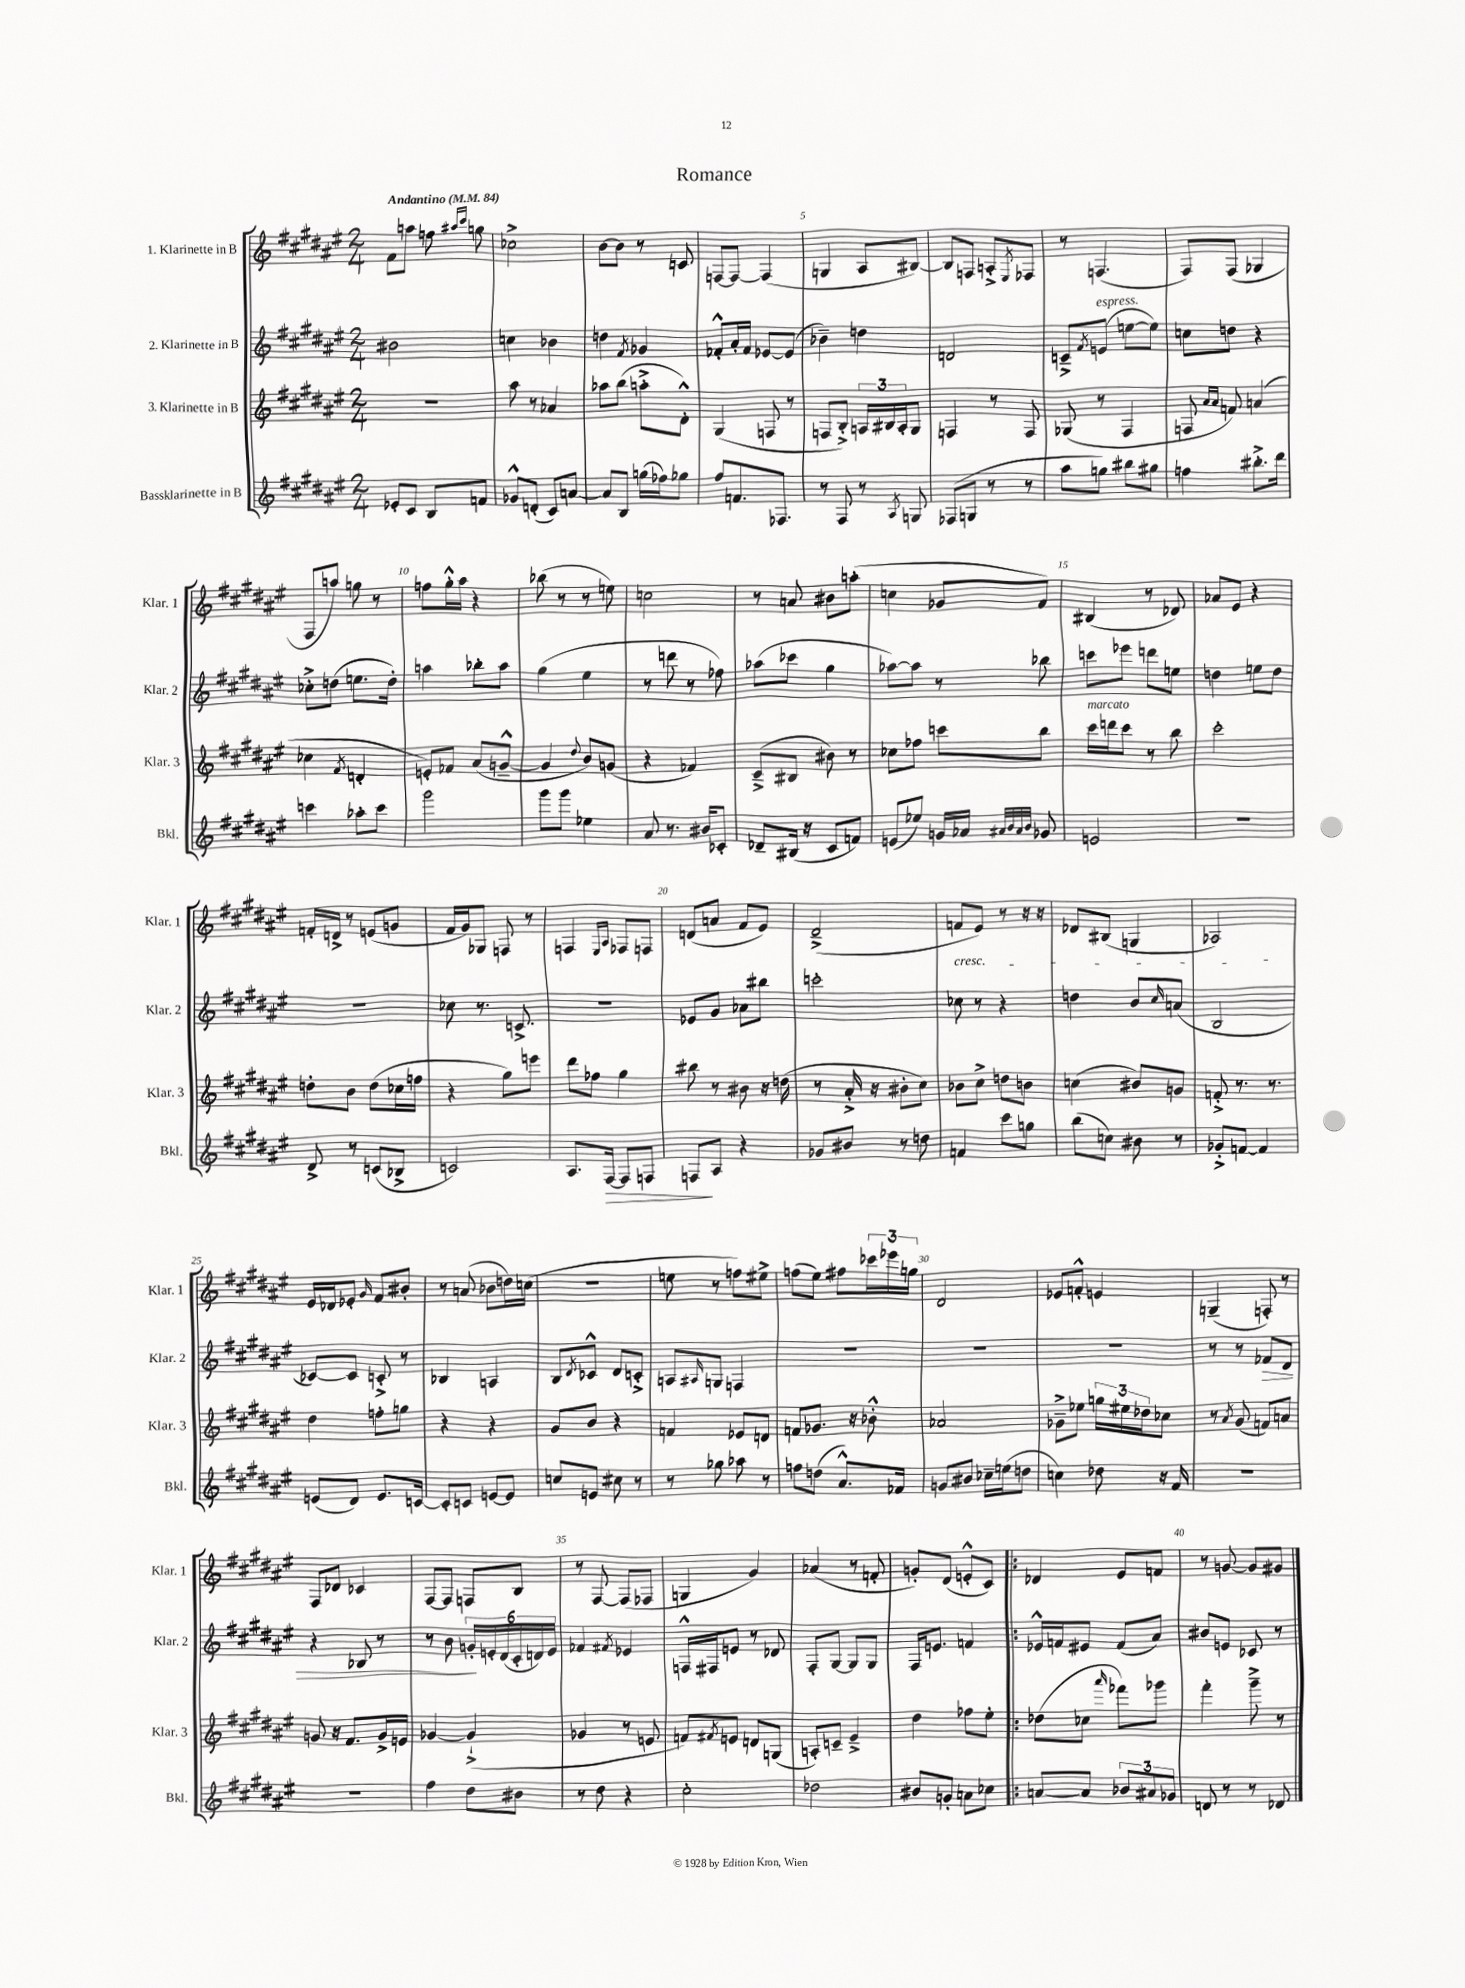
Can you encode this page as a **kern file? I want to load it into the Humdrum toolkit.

**kern	**kern	**kern	**kern
*staff4	*staff3	*staff2	*staff1
*clefG2	*clefG2	*clefG2	*clefG2
*k[f#c#g#d#a#e#]	*k[f#c#g#d#a#e#]	*k[f#c#g#d#a#e#]	*k[f#c#g#d#a#e#]
*M2/4	*M2/4	*M2/4	*M2/4
*MM84	*MM84	*MM84	*MM84
8e-'	2r	2b#	8f#
8c#	.	.	8aa
8B	.	.	8ff
.	.	.	16qqaa#
.	.	.	16qqccc#
8f	.	.	8gg
=	=	=	=
8g-^^	8aa#	4cc	2cc-^
(8d'	8r	.	.
8c#)	4a-	4b-	.
[8a	.	.	.
=	=	=	=
8a]	8aa-	4dd	[8b
8B	(8bb	.	8b]
.	.	8qf#	.
(16gg	8aa'^	4g-	8r
16ff-)	.	.	.
8gg-	8d#'^^)	.	8c
=	=	=	=
8ff#	(4G#	8f-'^^	[8F
8.f	.	16a#'	8F_
.	.	16f-	.
.	8F	[8e-	(4F]
8.F-	.	.	.
.	8r	(8e-]	.
=	=	=	=
8r	8F	4b-~)	4G
8F#	8B'^)	.	.
8r	24A	4dd	8A#
.	24B#	.	.
.	24A'	.	.
8qA#	.	.	.
8G	8G#	.	[8B#)
=	=	=	=
(8F-	4F	2d	8B#]
8G	.	.	8F
8r	8r	.	8A'^
.	.	.	8qE#
8r	8F	.	8F-
=	=	=	=
8aa#	(8G-	8c~^	8r
.	.	8qf#	.
8gg)	8r	(8e	(4.F
8bb#	4F#	[8ee	.
8gg#	.	8ee])	.
=	=	=	=
4ff	8F	8cc	8F#)
.	16qqa#	.	.
.	16qqa#	.	.
.	8f)	8dd	(8F#
8.bb#'^	(4a	4r	4G-
16ddd#	.	.	.
=	=	=	=
4ccc	4cc-	8cc-'^	8F#
.	.	(8dd	8aa)
.	8qf#	.	.
8aa-'	4d'	8.ee	8gg
8ccc	.	.	8r
.	.	16dd')	.
=	=	=	=
2ggg#	8e')	4aa	8ff
.	8f-	.	16gg#'^^
.	.	.	16aa#
.	(8a#	8bb-'	4r
.	[8g~^^	8aa	.
=	=	=	=
8ggg#	4g]	(4gg#	(8bb-
8ggg#	.	.	8r
.	8qqdd#	.	.
4ee-	8b)	4ee#	8r
.	(8g	.	8ee)
=	=	=	=
8a#	4r	8r	2cc
8.r	.	8ddd	.
.	4f-)	8r	.
16b#	.	.	.
8c-'	.	8ff-)	.
=	=	=	=
8d-~	(8c#~^	(8aa-	8r
(16B#	8B#	8ccc-	8a
16r	.	.	.
8c#	8b#)	4gg#	8b#
8f)	8r	.	(8aa'
=	=	=	=
(8e	8cc-	[8aa-)	4cc
8ee-)	8ff-	8aa-]	.
16g	8ccc	8r	8g-
16a-	.	.	.
32qqa#	.	.	.
32qqb	.	.	.
32qqa#	.	.	.
32qqb	.	.	.
8g-	8bb	8bb-	8f#)
=	=	=	=
2e	16ccc#	8ccc	(4B#
.	16ddd	.	.
.	8ccc#	8eee-	.
.	8r	8ddd	8r
.	8bb	8ee	8d-)
=	=	=	=
2r	2ccc#'	4dd	8a-
.	.	.	8e#
.	.	8ee	4r
.	.	8dd	.
=	=	=	=
8d#^	8dd'	2r	16f'
.	.	.	16d^
8r	8b	.	8r
(8c	(8dd	.	(8e
8B-^	16cc-	.	8g
.	16ff	.	.
=	=	=	=
2c)	4r	8cc-	16f#
.	.	.	16g#)
.	.	8.r	8G-
.	8gg#)	.	8F
.	.	8.c^	.
.	8eee	.	8r
=	=	=	=
8.A#	8ddd#	2r	4F
.	8ff-	.	.
[16F#	.	.	.
.	.	.	16qqE#
.	.	.	16qqA#
8F#]	4gg#	.	8F-
8F	.	.	8F
=	=	=	=
8F	8bb#	8e-	(8d
8A#	8r	8g#	8a
4r	8b#	8a-	8f#
.	16r	8bb#	8e#)
.	(16dd	.	.
=	=	=	=
8g-	8r	2ccc'	(2d#~^
8b#	16a#'^	.	.
.	16r	.	.
8r	8b#'	.	.
8dd	8cc#)	.	.
=	=	=	=
4f	8b-	8cc-	8f
.	8cc#^	8r	8e#)
8ccc#	8dd	4r	8r
8gg	8b	.	16r
.	.	.	16r
=	=	=	=
(8bb	(4cc	4dd	8d-
8cc)	.	.	(8B#
8b#	8b#)	8b	4G
.	.	16qqcc#	.
8r	8g	(8a	.
=	=	=	=
8g-'^	8f'^	2B	2A-)
[8f	8.r	.	.
4f]	.	.	.
.	8.r	.	.
=	=	=	=
(8e	4dd#	[8c-)	16e#
.	.	.	16d-
8d#)	.	8c-]	8e-'
.	.	.	16qqg#
8.e	8ff'	8c'^	8f#
.	8gg	8r	8b#'
[16c	.	.	.
=	=	=	=
8c']	4r	4B-	8r
8c	.	.	(8a
[8e	4r	4A	8b-
8e]	.	.	16dd)
.	.	.	(16cc
=	=	=	=
8cc	8g#	8B	2r
.	.	8qd#	.
8e	8b	8c-^^	.
8cc#	4r	8d#	.
8r	.	8c'^	.
=	=	=	=
8r	4f	8A	8ee
.	.	16qqA#	.
8gg-	.	8G	8r
8aa-	8e-	4F	8ff)
8r	8d	.	8ee#^
=	=	=	=
8ff	8f	2r	(8ff
(8dd	8.g-	.	8ee#)
8.a#^^)	.	.	8ff#
.	16r	.	.
.	8b-'^^	.	24ccc-
.	.	.	24eee-
16f-	.	.	.
.	.	.	24gg
=	=	=	=
8g	2a-	2r	2d#
8b#	.	.	.
16cc-~	.	.	.
(16ee	.	.	.
8dd	.	.	.
=	=	=	=
4cc)	8g-~^	2r	8e-
.	8ee-	.	8f'^^
8dd-	24gg	.	4e
.	24ee#	.	.
.	24dd-	.	.
16r	8cc-	.	.
16f#	.	.	.
=	=	=	=
2r	8r	8r	(4G~
.	8qa#	.	.
.	(8g#	8r	.
.	8f)	8f-	8F')
.	8a	8d#	8r
=	=	=	=
2r	8g	4r	8F#
.	16r	.	8d-
.	8.f#	.	.
.	.	8B-	4c-
.	16g^	8r	.
.	16e	.	.
=	=	=	=
4ff#	[4g-	8r	[8F#
.	.	8b	8F#]
8dd#	(4g-`^]	24g'	8F
.	.	24e'	.
.	.	(24d#	.
8b#	.	24c#'	8B
.	.	24d)	.
.	.	24e	.
=	=	=	=
8r	4g-	4f-	8r
8dd#	.	.	[8F#
.	.	8qf#	.
4r	8r	4e-	(8F#]
.	8e	.	8F-
=	=	=	=
2cc#'	8f)	16F^^	4G
.	.	16F#	.
.	8qf#	.	.
.	8e	8e	.
.	8d	8r	4g#)
.	(8G	8d-	.
=	=	=	=
2dd-	8A')	8F#'	(4a-
.	8c~	[8G#	.
.	4e#~^	8G#]	8r
.	.	8G#	8f'
=	=	=	=
8b#	4dd#	16F#	8g')
.	.	8.e	.
8g'	.	.	(8d#
8a	8ff-	4f	8e'^^
8cc-	8ee#'	.	8c#)
=!|:	=!|:	=!|:	=!|:
[8a	(8dd-	16e-^^	4d-
.	.	16f	.
8a]	8cc-	8e#	.
.	16qqaaa#	.	.
12b-	8fff-)	(8f	8e#
12a#	.	.	.
.	8ggg-	8a#)	8f
12g-	.	.	.
=	=	=	=
8d	4fff#'	8b#	8r
8r	.	8e	[8g
8r	8ggg#~^	8c-	8g]
8d-	8r	8r	8g#
==	==	==	==
*-	*-	*-	*-
